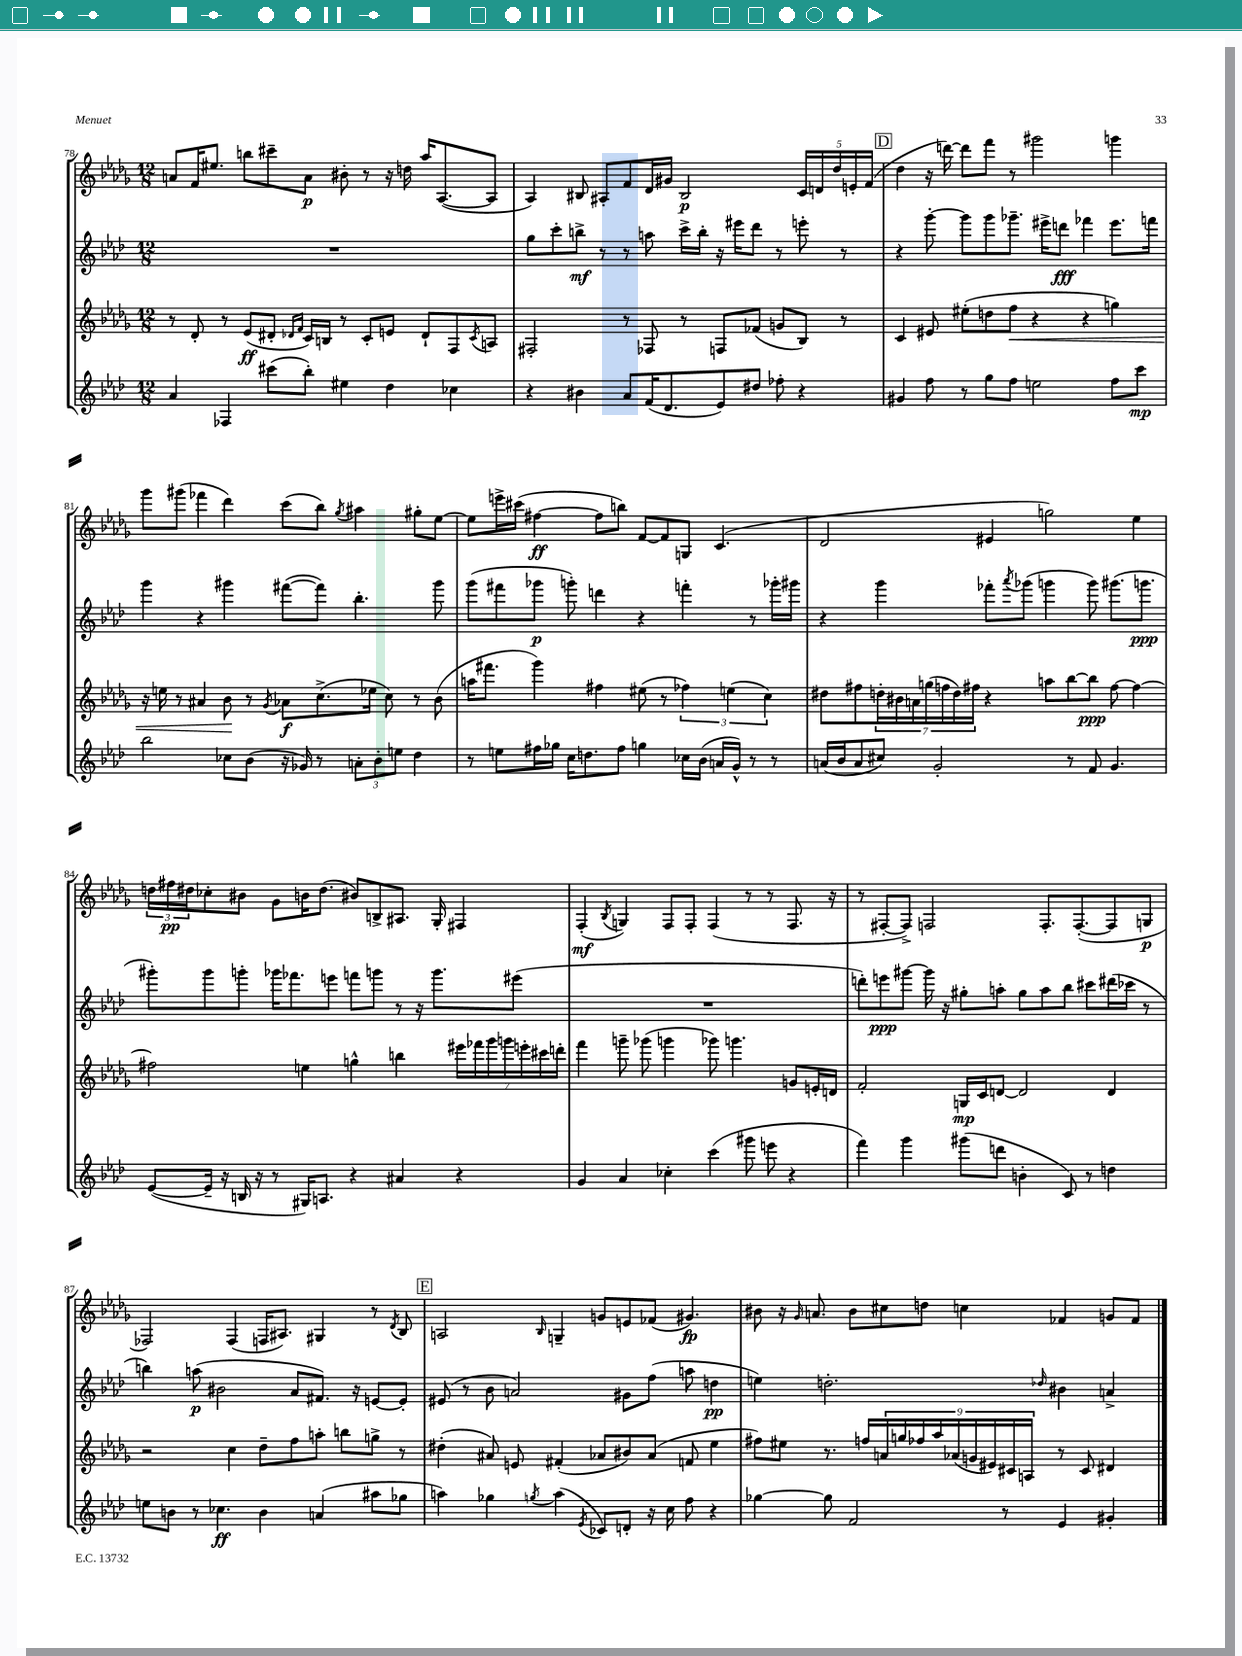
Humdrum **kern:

**kern	**dynam	**kern	**dynam	**kern	**dynam	**kern	**dynam
*part4	*part4	*part3	*part3	*part2	*part2	*part1	*part1
*staff4	*staff4	*staff3	*staff3	*staff2	*staff2	*staff1	*staff1
*clefG2	*	*clefG2	*	*clefG2	*	*clefG2	*
*k[b-e-a-d-]	*	*k[b-e-a-d-g-]	*	*k[b-e-a-d-]	*	*k[b-e-a-d-g-]	*
*M12/8	*	*M12/8	*	*M12/8	*	*M12/8	*
=78	=78	=78	=78	=78	=78	=78	=78
4a-/	.	8r	.	1.r	.	8an/L	.
.	.	8d-'/	.	.	.	16f/K	.
.	.	.	.	.	.	8.ee#X/J	.
4F-X/	.	8r	.	.	.	.	.
.	.	(8e-/L	ff	.	.	8bbn\L	.
(8ccc#X\L	.	8d#X'/J	.	.	.	8ccc#X~\	.
.	.	16qqd-X/LL	.	.	.	.	.
.	.	16qqf/JJ	.	.	.	.	.
8bb-'\J)	.	16c/LL)	.	.	.	8a\J	p
.	.	16Bn/JJ	.	.	.	.	.
4ee#X\	.	8r	.	.	.	8b#X'\	.
.	.	8c'/L	.	.	.	8r	.
4dd-\	.	8en/J	.	.	.	16r	.
.	.	.	.	.	.	16ddn\	.
.	.	8d-`/L	.	.	.	16aa-/KL	.
.	.	.	.	.	.	([8.A-/	.
4cc-X\	.	8F/	.	.	.	.	.
.	.	8qc/	.	.	.	.	.
.	.	8An/J	.	.	.	8A-/J]	.
=79	=79	=79	=79	=79	=79	=79	=79
4r	.	2F#X'/	.	8gg\L	.	4A-/)	.
.	.	.	.	8ccc'\	.	.	.
4b#X\	.	.	.	8bbn^\J	mf	8B#X/	.
.	.	.	.	8r	.	8A#X'/L	.
8a-/L	.	8r	.	8r	.	8f/	.
(16f/K	.	8F-X/	.	8aan\	.	16d-/L	.
8.d-/	.	.	.	.	.	16g#X/JJ	.
.	.	8r	.	16ccc^\LL	.	2B#/	p
.	.	.	.	16bb'\JJ	.	.	.
8e-/)	.	8Fn/L	.	16r	.	.	.
.	.	.	.	16eee#X\KL	.	.	.
8dd#X/J	.	(8f-X/J	.	8ddd-\J	.	.	.
8ff-X'\	.	8gn/L	.	8r	.	.	.
4r	.	8B-/J)	.	8eeen'\	.	20c/LL	.
.	.	.	.	.	.	20dn/	.
.	.	.	.	.	.	20dd-/	.
.	.	8r	.	8r	.	.	.
.	.	.	.	.	.	20en'/	.
.	.	.	.	.	.	(20f/JJ	.
!!LO:REH:place=s1:t=D
=80	=80	=80	=80	=80	=80	=80	=80
4g#X/	.	4c/	.	4r	.	4dd-\	.
8ff\	.	8e#X/	.	[8ggg'\	.	16r	.
.	.	.	.	.	.	[16dddn\)	.
8r	.	(8ee#X'\L	.	8ggg\L]	.	8ddd\L]	.
8gg\L	.	8ddn\	.	8ggg\	.	8fff\J	.
!	!	!	!LO:HP:b	!	!	!	!
8ff\J	.	8ff\J	<	8.ggg-X~\J	.	8r	.
2een\	.	4r	.	.	.	2ggg#X\	.
.	.	.	.	16eee#X^\KL	.	.	.
.	.	.	.	8dddn\J	fff	.	.
.	.	4r	.	4fff-X\	.	.	.
8ff\L	.	4ggn\)	.	8.eee#\L	.	4gggn\	.
8ccc\J	mp	.	.	.	.	.	.
.	.	.	.	16fffn\Jk	.	.	.
!!LO:LB:g=z
=81	=81	=81	=81	=81	=81	=81	=81
2bb-\	.	16r	.	4ggg\	.	8ggg-\L	.
.	.	16een\	.	.	.	.	.
.	.	8r	.	.	.	(8ggg#X\J	.
.	.	4a#X/	.	4r	.	4fff-X\	.
8cc-X\L	.	8b-\	.	4ggg#X\	.	4ddd-\)	.
(8b-\J	.	8r	[	.	.	.	.
.	.	8qg-/	.	.	.	.	.
16r	.	8a-X\L	f	([8fff#X\L	.	(8ccc\L	.
16g-X/)	.	.	.	.	.	.	.
8r	.	(8.cc^\	.	8fff#\J])	.	8bb-\J)	.
.	.	.	.	.	.	8qgg-/	.
12an'\L	.	.	.	4.bb-'\	.	4aa#X\	.
.	.	16ee-X\Jk	.	.	.	.	.
12b-'\	.	.	.	.	.	.	.
.	.	8cc\)	.	.	.	.	.
12een\J	.	.	.	.	.	.	.
4dd-\	.	8r	.	.	.	8gg#X'\L	.
.	.	(8b-\	.	8ggg#\	.	[8ee-\J	.
=82	=82	=82	=82	=82	=82	=82	=82
8r	.	16aan\KL	.	(8ggg\L	.	8ee-\L]	.
.	.	8.fff#X\J	.	.	.	.	.
8een\L	.	.	.	8fff#X\	.	16eeen^\L	.
.	.	.	.	.	.	(16ccc#X\JJ	.
16ff#X\L	.	4ggg-\)	.	8ggg-X\J	p	[4ff#X\	ff
16gg-X\JJ	.	.	.	.	.	.	.
16cc\KL	.	.	.	8gggn'\)	.	.	.
8.ddn\	.	.	.	.	.	.	.
.	.	4ff#X\	.	4dddn\	.	8ff#\L]	.
8ff#\J	.	.	.	.	.	8bbn\J)	.
4ggn\	.	(8ee#X\	.	4r	.	[8f/L	.
.	.	8r	.	.	.	8f/]	.
16cc-X\LL	.	6ff-X\)	.	4fffn'\	.	8Gn/J	.
(16b-\JJ	.	.	.	.	.	.	.
16an/LL	.	.	.	.	.	(4.c/	.
.	.	(6een\	.	.	.	.	.
16g^^/JJ)	.	.	.	.	.	.	.
8r	.	.	.	8r	.	.	.
.	.	6cc\)	.	.	.	.	.
8r	.	.	.	16ggg-X'\LL	.	.	.
.	.	.	.	16ggg#X\JJ	.	.	.
=83	=83	=83	=83	=83	=83	=83	=83
(16an/LL	.	8dd#X\L	.	4r	.	2d-/	.
16b-/J	.	.	.	.	.	.	.
8a/	.	8ff#X\	.	.	.	.	.
8cc#X/J)	.	28ddn'\L	.	4ggg\	.	.	.
.	.	28b#X\	.	.	.	.	.
.	.	28an\	.	.	.	.	.
.	.	(28ggn\	.	.	.	.	.
2g'/	.	.	.	.	.	.	.
.	.	28ffn\	.	.	.	.	.
.	.	28dd\)	.	.	.	.	.
.	.	28ff#X\JJ	.	.	.	.	.
.	.	4r	.	8fff-X'\L	.	4e#X/	.
.	.	.	.	8qaaa-/	.	.	.
.	.	.	.	(8ggg-X\J	.	.	.
.	.	8aan\L	.	4gggn\	.	2ggn\)	.
8r	.	[8bb-\	.	.	.	.	.
8f/	.	8bb-\J]	ppp	8ggg\)	.	.	.
4.g/	.	[8ff#\	.	(8.ggg#X\L	.	.	.
.	.	4ff#\_	.	.	.	4ee-\	.
.	.	.	.	8.gggn\J	ppp	.	.
!!LO:LB:g=z
=84	=84	=84	=84	=84	=84	=84	=84
([8e-/L	.	2ff#X\]	.	8ggg#X'\L)	.	24ddn\LL	.
.	.	.	.	.	.	24ff#X\	pp
.	.	.	.	.	.	24dd#X\J	.
16e-~/Jk]	.	.	.	8ggg#\	.	8cc-X'\	.
16r	.	.	.	.	.	.	.
16Bn/	.	.	.	8gggn'\J	.	8b#X\J	.
16r	.	.	.	.	.	.	.
8r	.	.	.	16ggg-X\KL	.	8g-\L	.
.	.	.	.	8.fff-X\	.	.	.
16G#X/KL)	.	4een\	.	.	.	16bn\K	.
8.An/J	.	.	.	.	.	(8.dd#\J	.
.	.	.	.	8eeen\J	.	.	.
4r	.	4ggn^^\	.	8fffn\L	.	8b#X/L)	.
.	.	.	.	8gggn\J	.	8Bn^/	.
4a#X/	.	4bbn\	.	8r	.	8.A#X/J	.
.	.	.	.	16r	.	.	.
.	.	.	.	8.ggg\L	.	16G-'/	.
4r	.	28eee#X\LL	.	.	.	4F#X/	.
.	.	28fff-X\	.	.	.	.	.
.	.	28ggg-\	.	.	.	.	.
.	.	28gggn\	.	.	.	.	.
.	.	.	.	(8eee#X\J	.	.	.
.	.	28eeen'\	.	.	.	.	.
.	.	28ccc#X\	.	.	.	.	.
.	.	28dddn'\JJ	.	.	.	.	.
=85	=85	=85	=85	=85	=85	=85	=85
4g/	.	4fff\	.	1.r	.	(4F'/	mf
.	.	.	.	.	.	8qB-/	.
4a-/	.	8gggn~\	.	.	.	4Gn/)	.
.	.	(8ggg-X\	.	.	.	.	.
4cc-X'\	.	4gggn\	.	.	.	8F/L	.
.	.	.	.	.	.	8F'/J	.
(4ccc\	.	8ggg-X\)	.	.	.	(4F/	.
.	.	4.gggn\	.	.	.	.	.
8ggg#X\	.	.	.	.	.	8r	.
8eeen\	.	.	.	.	.	8r	.
4r	.	8gn/L	.	.	.	8.F/	.
.	.	16en'/L	.	.	.	.	.
.	.	16dn/JJ	.	.	.	16r	.
=86	=86	=86	=86	=86	=86	=86	=86
4fff\)	.	2f'/	.	8dddn'\L)	.	8r	.
.	.	.	.	8eeen\	ppp	[8F#X'/L	.
4ggg\	.	.	.	[8ggg#X\J	.	8F#^/J])	.
.	.	.	.	16ggg#\]	.	2Fn/	.
.	.	.	.	16r	.	.	.
(8ggg#X\L	.	16Gn/LL	mp	8gg#X'\L	.	.	.
.	.	16c/J	.	.	.	.	.
8dddn\J	.	[8dn/J	.	8aan'\J	.	.	.
4bn'\	.	2d/]	.	8gg#\L	.	.	.
.	.	.	.	8aa\	.	8.F'/L	.
8c/)	.	.	.	8bb-\J	.	.	.
.	.	.	.	.	.	([8.F'/	.
8r	.	.	.	8ccc#X\L	.	.	.
4ddn\	.	4d/	.	(16ddd#X\L	.	8F/]	.
.	.	.	.	16ccc-X\JJ	.	.	.
.	.	.	.	8r	.	8Gn/J	p
!!LO:LB:g=z
=87	=87	=87	=87	=87	=87	=87	=87
8een\L	.	2r	.	4bbn\)	.	2F-X/)	.
8bn\J	.	.	.	.	.	.	.
8r	.	.	.	(8aan\	p	.	.
4.cc-X\	ff	.	.	2b#X\	.	.	.
.	.	4cc\	.	.	.	(4F-/	.
4b\	.	8dd-~\L	.	.	.	16Fn/KL	.
.	.	.	.	.	.	8.A#X/J)	.
.	.	8ff\	.	8a-/L	.	.	.
(4an/	.	8aan'\J	.	8.f#X/J)	.	4G#X/	.
.	.	8bbn\L	.	.	.	.	.
.	.	.	.	16r	.	.	.
8aa#X\L	.	8ggn^\J	.	[8en/L	.	8r	.
.	.	.	.	.	.	8qd-/	.
8gg-X\J	.	8r	.	8e'/J]	.	8B-/	.
!!LO:REH:place=s1:t=E
=88	=88	=88	=88	=88	=88	=88	=88
4aan\)	.	(4dd#X'\	.	(8e#X/	.	2An/	.
.	.	.	.	8r	.	.	.
4gg-X\	.	8a#X/)	.	8b-\	.	.	.
.	.	8en/	.	2an/)	.	.	.
8qggn/	.	.	.	.	.	16qqB-/	.
(4aa\	.	(4f#X'/	.	.	.	4Gn~/	.
8qe-/	.	.	.	.	.	.	.
8c-X/L)	.	8a-X/L	.	.	.	8gn/L	.
8dn'/J	.	8b#X/)	.	8g#X\L	.	8en/	.
16r	.	(8a-/J	.	(8ff\J	.	(8f-X/J	.
16cc\	.	.	.	.	.	.	.
8ff\	.	8fn/	.	8aan\	.	4.g#X/)	fp
4r	.	4ee-\	.	4ddn\	pp	.	.
=89	=89	=89	=89	=89	=89	=89	=89
[4gg-X\	.	8ff#X\L)	.	4een\)	.	8b#X\	.
.	.	8ee#X\J	.	.	.	16r	.
.	.	.	.	.	.	16qqg-/	.
.	.	.	.	.	.	8.an/	.
8gg-\]	.	8.r	.	2.ddn'\	.	.	.
2f/	.	.	.	.	.	8b#\L	.
.	.	16ffn/LL	.	.	.	.	.
.	.	18an/	.	.	.	8cc#X\	.
.	.	18ggn/	.	.	.	.	.
.	.	18ff-X/	.	.	.	.	.
.	.	.	.	.	.	8ddn\J	.
.	.	18aa-/	.	.	.	.	.
.	.	(18a-X/	.	.	.	.	.
.	.	.	.	.	.	4ccn\	.
.	.	18gn/	.	.	.	.	.
.	.	18e#X/)	.	.	.	.	.
8r	.	.	.	.	.	.	.
.	.	18c#X/	.	.	.	.	.
.	.	18An/JJ	.	.	.	.	.
.	.	.	.	16qqdd-X/	.	.	.
4e-/	.	8r	.	4b#X\	.	4f-X/	.
.	.	8c#/	.	.	.	.	.
4g#X'/	.	4d#X/	.	4an^/	.	8gn/L	.
.	.	.	.	.	.	8f-/J	.
==	==	==	==	==	==	==	==
*-	*-	*-	*-	*-	*-	*-	*-
